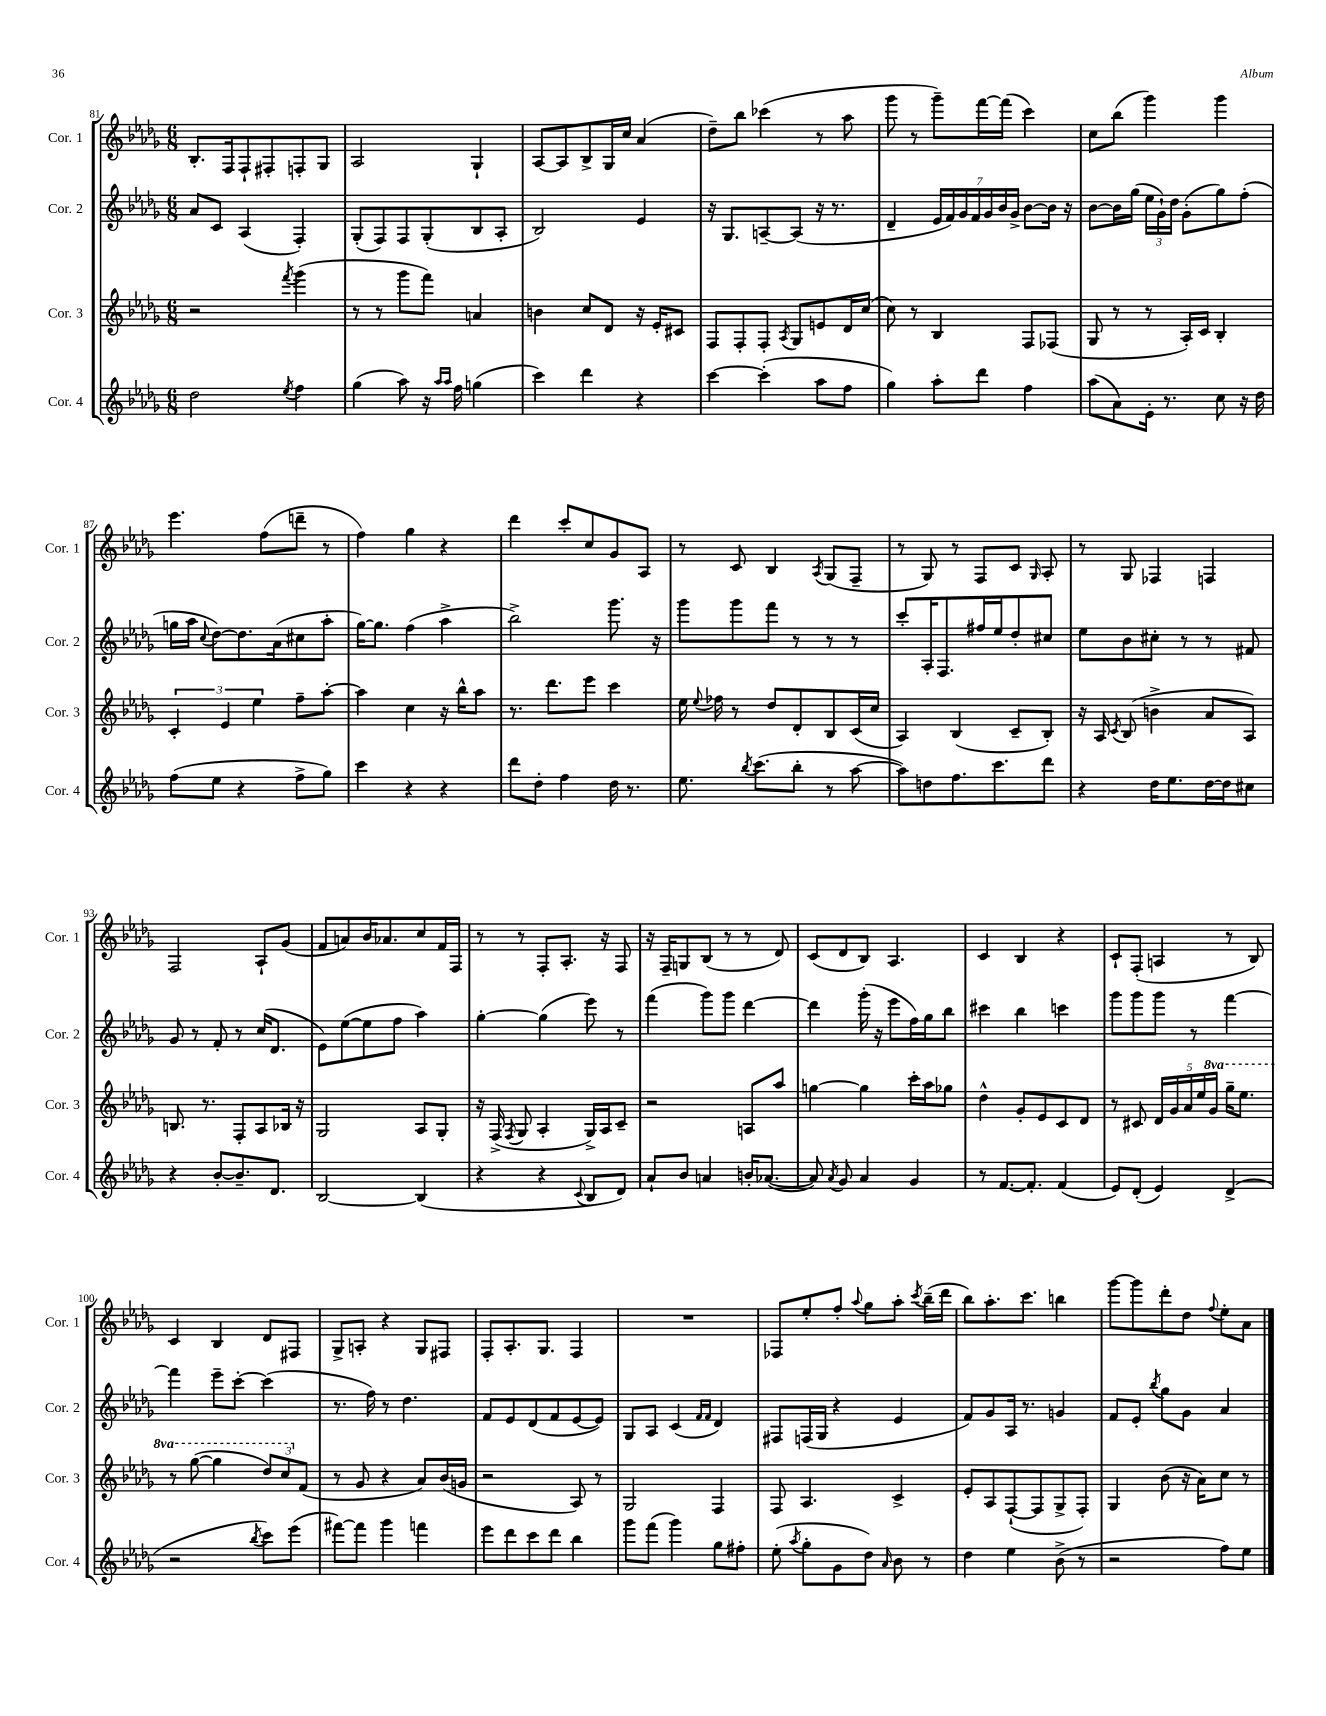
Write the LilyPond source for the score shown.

<<
\new StaffGroup <<
\new Staff = "s0" \with { instrumentName = "Cor. 1" shortInstrumentName = "Cor. 1" } {
    \clef treble \key des \major \numericTimeSignature \time 6/8
    \autoBeamOff bes8.[-. f16 f8-! fis8-. f8-. ges8] |
    aes2 ges4-! |
    aes8[~ aes8 bes8-> ges16 c''16] aes'4( |
    des''8[--) bes''8] ces'''4( r8 aes''8 |
    ges'''8 r8 ges'''8[--) f'''16~ f'''16]( c'''4) |
    c''8[ bes''8]( ges'''4) ges'''4 |
    ees'''4. f''8[( d'''8]-- r8 |
    f''4) ges''4 r4 |
    des'''4 c'''8[-. c''8 ges'8 aes8] |
    r8 c'8 bes4 \acciaccatura { aes8 } ges8[( f8]-- |
    r8 ges8) r8 f8[ c'8] \grace { ges16 } aes8-. |
    r8 ges8 fes4 f4 |
    f2 aes8[-! ges'8]( |
    f'8[ a'8) bes'16 aes'8. c''8 f'16 f16] |
    r8 r8 f8[-. aes8.]-. r16 f8 |
    r16 f16[-- g8 bes8]( r8 r8 des'8) |
    c'8[( des'8 bes8]) aes4. |
    c'4 bes4 r4 |
    c'8[-! f8]-.( a4 r8 bes8) |
    c'4 bes4 des'8[ fis8] |
    ges8[-> a8]-. r4 ges8[ fis8] |
    f8[-. aes8.-. ges8.] f4 |
    R2. |
    fes8[ ees''8-. f''8]-. \appoggiatura { aes''8 } ges''8[ aes''8]-. \acciaccatura { c'''8 } bes''16[--( des'''16] |
    bes''8[) aes''8.-. c'''8.] b''4 |
    ges'''8[~ ges'''8 des'''8-. des''8] \appoggiatura { f''8 } ees''8[-. aes'8] \bar "|." |
}
\new Staff = "s1" \with { instrumentName = "Cor. 2" shortInstrumentName = "Cor. 2" } {
    \clef treble \key des \major \numericTimeSignature \time 6/8
    \autoBeamOff aes'8[ c'8] aes4( f4-.) |
    ges8[-.( f8) f8 ges8-.( bes8 aes8]-. |
    bes2) ees'4 |
    r16 ges8.[ a8~-- a8]( r16 r8. |
    des'4-- \tuplet 7/4 { ees'16[ f'16) ges'16 f'16 ges'16 bes'16 ges'16]-> } bes'8[~ bes'16] r16 |
    bes'8[~ bes'16 ges''16]( \tuplet 3/2 { ees''16[ ges'16-!) des''16] } ges'8[-.( ges''8) f''8]-.( |
    g''16[ aes''16] \appoggiatura { c''8 } des''8[~) des''8. aes'16( cis''8 aes''8]-. |
    ges''16[~) ges''8.] f''4( aes''4-> |
    bes''2->) ges'''8. r16 |
    ges'''8[ ges'''8 f'''8] r8 r8 r8 |
    c'''8[-. aes16-. f8. fis''16 ees''16 des''8-. cis''8] |
    ees''8[ bes'8 cis''8]-. r8 r8 fis'8 |
    ges'8 r8 f'8-. r8 c''16[( des'8.] |
    ees'8[) ees''8~( ees''8 f''8] aes''4) |
    ges''4~-. ges''4( ees'''8) r8 |
    f'''4( ges'''8[) ges'''8] des'''4~ |
    des'''4 ges'''16-.( r16 ees'''8[ f''16) ges''16 bes''8] |
    cis'''4 bes''4 c'''4 |
    ges'''8[ ges'''8 ges'''8] r8 f'''4~ |
    f'''4 ees'''8[-- c'''8]~-. c'''4( |
    r8. f''16) r8 des''4. |
    f'8[ ees'8 des'8( f'8 ees'8~ ees'8]) |
    ges8[ aes8] c'4( \grace { f'16[ f'16] } des'4) |
    fis8[ f16( ges16] r4 ees'4 |
    f'8[) ges'8 aes16] r8. g'4 |
    f'8[ ees'8]-. \acciaccatura { bes''8 } ges''8[ ges'8] aes'4 \bar "|." |
}
\new Staff = "s2" \with { instrumentName = "Cor. 3" shortInstrumentName = "Cor. 3" } {
    \clef treble \key des \major \numericTimeSignature \time 6/8 \set Staff.ottavationMarkups = #ottavation-simple-ordinals
    \autoBeamOff r2 \acciaccatura { f'''8 } ges'''4( |
    r8 r8 ges'''8[ f'''8]) a'4 |
    b'4 c''8[ des'8] r16 ees'16[-. cis'8] |
    f8[ f8-. f8]-. \acciaccatura { aes8 } ges8[ e'8 des'16 c''16]( |
    c''8) r8 bes4 f8[ fes8]( |
    ges8 r8 r8 aes16[-.) c'16] bes4-. |
    \tuplet 3/2 { c'4-. ees'4 ees''4 } f''8[-- aes''8]~-. |
    aes''4 c''4 r16 bes''16[-^ aes''8] |
    r8. des'''8.[ ees'''8] c'''4 |
    ees''16 \appoggiatura { ees''8 } fes''16 r8 des''8[ des'8-. bes8 c'16( c''16] |
    aes4) bes4( c'8[-- bes8]-.) |
    r16 aes16 \acciaccatura { c'8 } bes8( b'4-> aes'8[ aes8]) |
    b8. r8. f8[-. aes8 bes16] r16 |
    ges2 aes8[ ges8]-. |
    r16 f16->( \acciaccatura { f8 } ges8 aes4-. ges16[->) aes16 c'8]-- |
    r2 a8[ aes''8] |
    g''4~ g''4 c'''16[-. aes''16 ges''8] |
    des''4-^ ges'8[-. ees'8 c'8 des'8] |
    r8 cis'8 \tuplet 5/4 { des'16[ ges'16 aes'16 ees''16 \ottava #1 ges''16] } ges'''16[-- ees'''8.] |
    r8 ges'''8~( ges'''4 \tuplet 3/2 { des'''8[) c'''8 \ottava #0 f'8]( } |
    r8 ges'8 r4 aes'8[) bes'16( g'16] |
    r2 aes8) r8 |
    ges2 f4 |
    f8 aes4. c'4-> |
    ees'8[-. aes8 f8~-!( f8 ges8-> f8]-.) |
    ges4 bes'8( r16 aes'16[) c''8] r8 \bar "|." |
}
\new Staff = "s3" \with { instrumentName = "Cor. 4" shortInstrumentName = "Cor. 4" } {
    \clef treble \key des \major \numericTimeSignature \time 6/8
    \autoBeamOff des''2 \acciaccatura { ees''8 } f''4 |
    ges''4( aes''8) r16 \grace { aes''16[ aes''16] } f''16 g''4( |
    c'''4) des'''4 r4 |
    c'''4~ c'''4-.( aes''8[ f''8] |
    ges''4) aes''8[-. des'''8] f''4 |
    aes''8[( aes'8) ees'16]-. r8. c''8 r16 des''16 |
    f''8[( ees''8] r4 f''8[-> ges''8]) |
    c'''4 r4 r4 |
    des'''8[ des''8]-. f''4 des''16 r8. |
    ees''8. \acciaccatura { bes''8 } c'''8.[( bes''8]-. r8 aes''8~ |
    aes''8[) d''8 f''8. c'''8. des'''8] |
    r4 des''16[ ees''8. des''16~ des''16 cis''8] |
    r4 bes'8[~-. bes'8.-- des'8.] |
    bes2~ bes4( |
    r4 r4 \appoggiatura { c'8 } bes8[ des'8]) |
    aes'8[-! bes'8] a'4 b'16[-. aes'8.]~( |
    aes'8) \acciaccatura { aes'8 } ges'8 aes'4 ges'4 |
    r8 f'8.[~ f'8.]-. f'4( |
    ees'8[) des'8]-.( ees'4) des'4->( |
    r2 \acciaccatura { bes''8 } c'''8[) ees'''8]( |
    fis'''8[~) fis'''8] ges'''4 f'''4 |
    ees'''8[ des'''8 c'''8 des'''8] bes''4 |
    ges'''8[ f'''8]( ges'''4) ges''8[ fis''8]-. |
    ees''8-.( \acciaccatura { aes''8 } ges''8[-. ges'8 des''8]) \grace { aes'16 } bes'8 r8 |
    des''4 ees''4 bes'8->( r8 |
    r2 f''8[) ees''8] \bar "|." |
}
>>
>>
\layout { \context { \Score currentBarNumber = #81 } }
